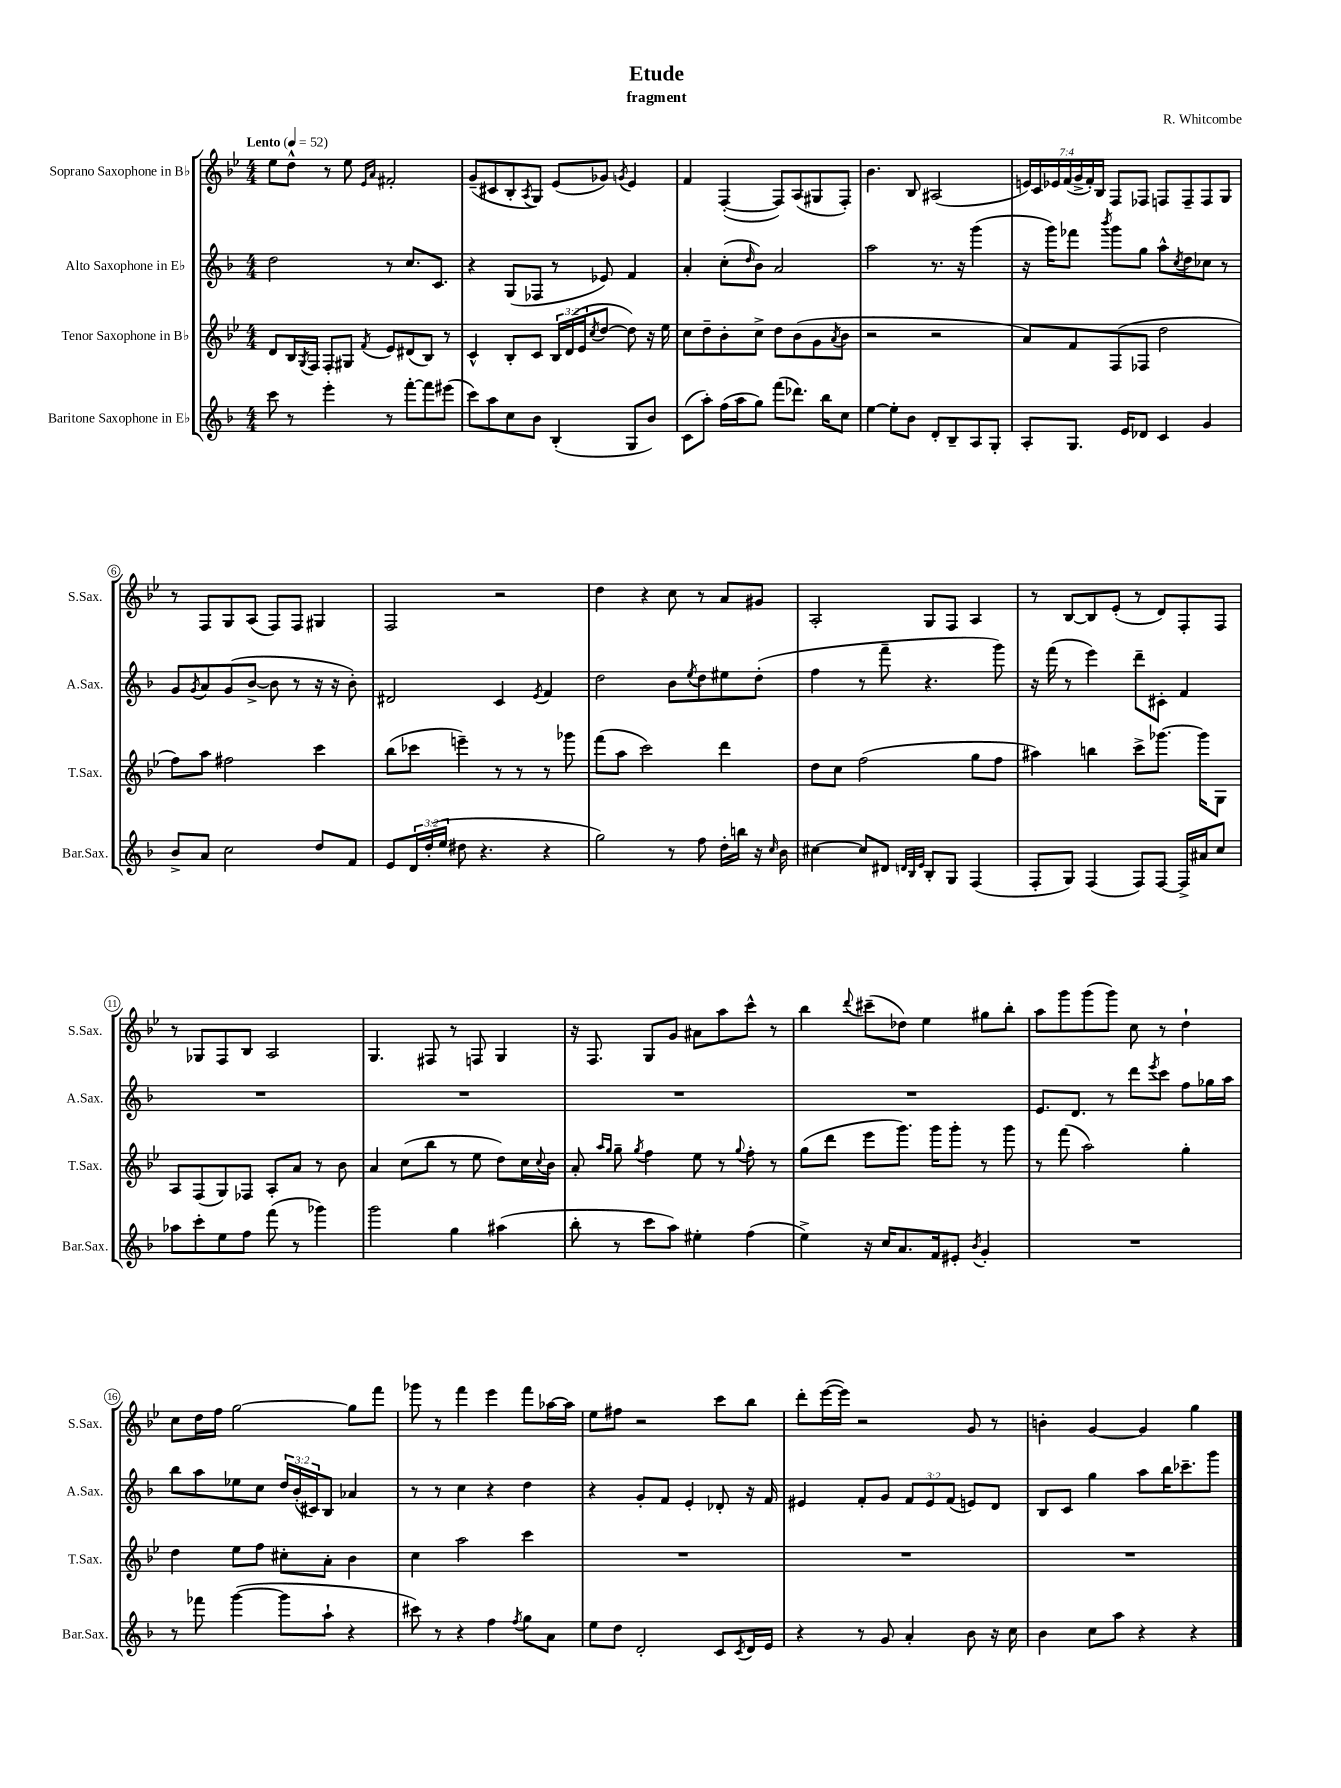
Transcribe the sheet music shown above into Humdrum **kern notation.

**kern	**kern	**kern	**kern
*part4	*part3	*part2	*part1
*staff4	*staff3	*staff2	*staff1
*I"Baritone Saxophone in E♭	*I"Tenor Saxophone in B♭	*I"Alto Saxophone in E♭	*I"Soprano Saxophone in B♭
*I'Bar.Sax.	*I'T.Sax.	*I'A.Sax.	*I'S.Sax.
*clefG2	*clefG2	*clefG2	*clefG2
*k[b-]	*k[b-e-]	*k[b-]	*k[b-e-]
*M4/4	*M4/4	*M4/4	*M4/4
*MM52	*MM52	*MM52	*MM52
=1	=1	=1	=1
!	!	!	!LO:TX:a:B:t=Lento
8ccc\	8d/L	2dd\	8ee-\L
8r	16B-/L	.	8dd^^\J
.	8qG/	.	.
.	16F/JJ	.	.
4eee'\	8F'/L	.	8r
.	8G#X/J	.	8ee-\
.	.	.	16qqe-/LL
.	8qf/	.	16qqa/JJ
8r	8e-/L	8r	2f#X'/
[8fff'\L	(8d#X/	8.cc/L	.
8fff\]	8B-/J)	.	.
.	.	8.c/J	.
(8eee#X\J	8r	.	.
=2	=2	=2	=2
8ccc\L)	4c^^/	4r	(8g~/L
8aa\	.	.	8c#X/
8cc\	8B-'/L	(8G/L	8B-'/
.	.	.	8qA/
8b-\J	8c/J	8F-X/J	8G/J)
(4B-'/	24B-/LL	8r	(8e-/L
.	(24d/	.	.
.	24e-/J	.	.
.	8qcc/	.	.
.	[8dd/J	8e-X/)	8g-X/J)
.	.	.	8qgn/
8G/L	8dd\])	4f/	4e-/
8b-/J)	16r	.	.
.	16ee-\	.	.
=3	=3	=3	=3
(8c\L	8cc\L	4a'/	4f/
8aa'\J)	8dd~\	.	.
(16ff\LL	8b-'\	(8cc'\L	([4F'/
16aa\J	.	.	.
.	.	16qqdd/	.
8gg\J)	8cc^\J	8b-\J)	.
(8fff\L	8dd\L	2a/	8F/L])
8.ddd-X\J)	(8b-\	.	(8A/
.	8g\	.	8G#X/
16bb-\KL	.	.	.
.	8qa/	.	.
8cc\J	8b-\J	.	8F'/J)
=4	=4	=4	=4
[4ee\	2r	2aa\	4.b-\
8ee'\L]	.	.	.
8b-\J	.	.	8B-/
8d'/L	2r	8.r	(2A#X/
8B-~/	.	.	.
.	.	16r	.
8A/	.	(4ggg\	.
8G'/J	.	.	.
=5	=5	=5	=5
8A'/L	8a/L)	16r	28en/LL)
.	.	.	28c/
.	.	16ggg\KL)	.
.	.	.	28e-X/
.	.	.	(28f/
8.G/J	8f/	8fff-X\J	.
.	.	.	28g^/
.	.	.	28f'/)
.	.	.	28B-/JJ
.	.	8qbbb-/	.
.	(8F/	8ggg\L	8F/L
16e/KL	.	.	.
8d-X/J	8F-X/J	8gg\J	8F-X/J
4c/	2dd\	8aa^^\L	8Fn/L
.	.	8qcc/	.
.	.	8dd\	8F~/
4g/	.	8cc-X\J	8F/
.	.	8r	8G/J
!!LO:LB:g=z
=6	=6	=6	=6
8b-^/L	8ff\L)	8g/L	8r
.	.	8qg/	.
8a/J	8aa\J	8a/	8F/L
2cc\	2ff#X\	(8g/	8G/
.	.	[8b-^/J	(8A/J
.	.	8b-\]	8F/L)
.	.	8r	8F/J
8dd/L	4ccc\	16r	4G#X/
.	.	16r	.
8f/J	.	8b-'\)	.
=7	=7	=7	=7
8e/L	(8bb-\L	2d#X/	2F/
24d/L	8ccc-X\J	.	.
(24dd'/	.	.	.
24ee/JJ	.	.	.
8dd#X\	4eeen~\)	.	.
4.r	.	.	.
.	8r	4c/	2r
.	8r	.	.
.	.	8qe/	.
4r	8r	4f/	.
.	8ggg-X\	.	.
=8	=8	=8	=8
2gg\)	(8fff\L	2dd\	4dd\
.	8aa\J	.	.
.	2ccc\)	.	4r
8r	.	8b-\L	8cc\
.	.	8qee/	.
8ff\	.	8dd\	8r
16dd'\LL	4ddd\	8ee#X\	8a/L
16bbn\JJ	.	.	.
16r	.	(8dd'\J	8g#X/J
16qqcc/	.	.	.
16b-\	.	.	.
=9	=9	=9	=9
[4cc#X\	8dd\L	4ff\	2A'/
.	8cc\J	.	.
8cc#/L]	(2ff\	8r	.
8d#X/J	.	8fff~\	.
32qqdn/LLL	.	.	.
32qqB-/	.	.	.
32qqe/JJJ	.	.	.
8B-'/L	.	4.r	8G/L
8G/J	.	.	8F/J
(4F/	8gg\L	.	4A/
.	8ff\J	8ggg\)	.
=10	=10	=10	=10
8F'/L	4aa#X\)	16r	8r
.	.	(16fff\	.
8G/J)	.	8r	[8B-/L
(4F/	4bbn\	4eee\)	8B-/]
.	.	.	(8e-'/J
8F/L)	8ccc^\L	8ddd~\L	8r
[8F/J	[8.ggg-X\J	8c#X'\J	8d/L)
16F^/LL]	.	4f/	8F'/
16a#X/J	16ggg-\KL]	.	.
8cc/J	8G\J	.	8F/J
!!LO:LB:g=z
=11	=11	=11	=11
8aa-X\L	8A/L	1r	8r
8ccc'\	(8F/	.	8G-X/L
8ee\	8G/)	.	8F/
8ff\J	8F-X/J	.	8B-/J
(8fff\	8A'/L	.	2A/
8r	8a/J	.	.
4ggg-X\)	8r	.	.
.	8b-\	.	.
=12	=12	=12	=12
2ggg\	4a/	1r	4.G/
.	(8cc\L	.	.
.	8bb-\J	.	8F#X/
4gg\	8r	.	8r
.	8ee-\	.	8Fn/
(4aa#X\	8dd\L)	.	4G/
.	16cc\L	.	.
.	8qqcc/	.	.
.	16b-\JJ	.	.
=13	=13	=13	=13
8bb-'\	8a'/	1r	16r
.	.	.	8.F/
.	16qqaa/LL	.	.
.	16qqgg/JJ	.	.
8r	8gg~\	.	.
.	8qgg/	.	.
8ccc\L	4ff\	.	8G/L
8aa\J)	.	.	8g/J
4ee#X'\	8ee-\	.	8a#X\L
.	8r	.	8aa\
.	8qqgg/	.	.
(4ff\	8ff'\	.	8ccc^^\J
.	8r	.	8r
=14	=14	=14	=14
4ee^\)	(8gg\L	1r	4bb-\
.	8ddd\J	.	.
.	.	.	8qqddd/
16r	8eee-\L	.	(8ccc#X~\L
16cc/KL	.	.	.
8.a/	8.ggg\J)	.	8dd-X\J)
.	.	.	4ee-\
16f/k	16ggg\KL	.	.
8e#X'/J	8ggg'\J	.	.
8qb-/	.	.	.
4g'/	8r	.	8gg#X\L
.	8ggg\	.	8bb-'\J
=15	=15	=15	=15
1r	8r	8.e/L	8aa\L
.	(8fff\	.	8ggg\
.	.	8.d/J	.
.	2aa\)	.	(8ggg\
.	.	8r	8ggg\J)
.	.	8ddd\L	8cc\
.	.	8qeee/	.
.	.	8ccc\J	8r
.	4gg'\	8ff\L	4dd`\
.	.	16gg-X\L	.
.	.	16aa\JJ	.
!!LO:LB:g=z
=16	=16	=16	=16
8r	4dd\	8bb-\L	8cc\L
8fff-X\	.	8aa\	16dd\L
.	.	.	16ff\JJ
([4ggg\	8ee-\L	8ee-X\	[2gg\
.	8ff\J	8cc\J	.
8ggg\L]	8cc#X'\L	24dd/LL	.
.	.	(24b-'/	.
.	.	24c#X/J)	.
8aa`\J	8a'\J	8B-/J	.
4r	4b-\	4a-X/	8gg\L]
.	.	.	8fff\J
=17	=17	=17	=17
8ccc#X\)	4cc\	8r	8ggg-X\
8r	.	8r	8r
4r	2aa\	4cc\	4fff\
4ff\	.	4r	4eee-\
8qff/	.	.	.
8gg\L	4ccc\	4dd\	8fff\L
8a\J	.	.	[16aa-X\L
.	.	.	16aa-\JJ]
=18	=18	=18	=18
8ee\L	1r	4r	8ee-\L
8dd\J	.	.	8ff#X\J
2d'/	.	8g'/L	2r
.	.	8f/J	.
.	.	4e'/	.
8c/L	.	8d-X'/	8ccc\L
8qc/	.	.	.
16d/L	.	16r	8bb-\J
16e/JJ	.	16f/	.
=19	=19	=19	=19
4r	1r	4e#X/	8ddd'\L
.	.	.	([16eee-\L
.	.	.	16eee-\JJ])
8r	.	8f'/L	2r
8g/	.	8g/J	.
4a'/	.	12f/L	.
.	.	12e#/	.
.	.	(12f/J	.
8b-\	.	8en/L)	8g/
16r	.	8d/J	8r
16cc\	.	.	.
=20	=20	=20	=20
4b-\	1r	8B-/L	4bn'\
.	.	8c/J	.
8cc\L	.	4gg\	[4g/
8aa\J	.	.	.
4r	.	8aa\L	4g/]
.	.	16bb-\K	.
.	.	8.ccc-X~\	.
4r	.	.	4gg\
.	.	8ggg\J	.
==	==	==	==
*-	*-	*-	*-
